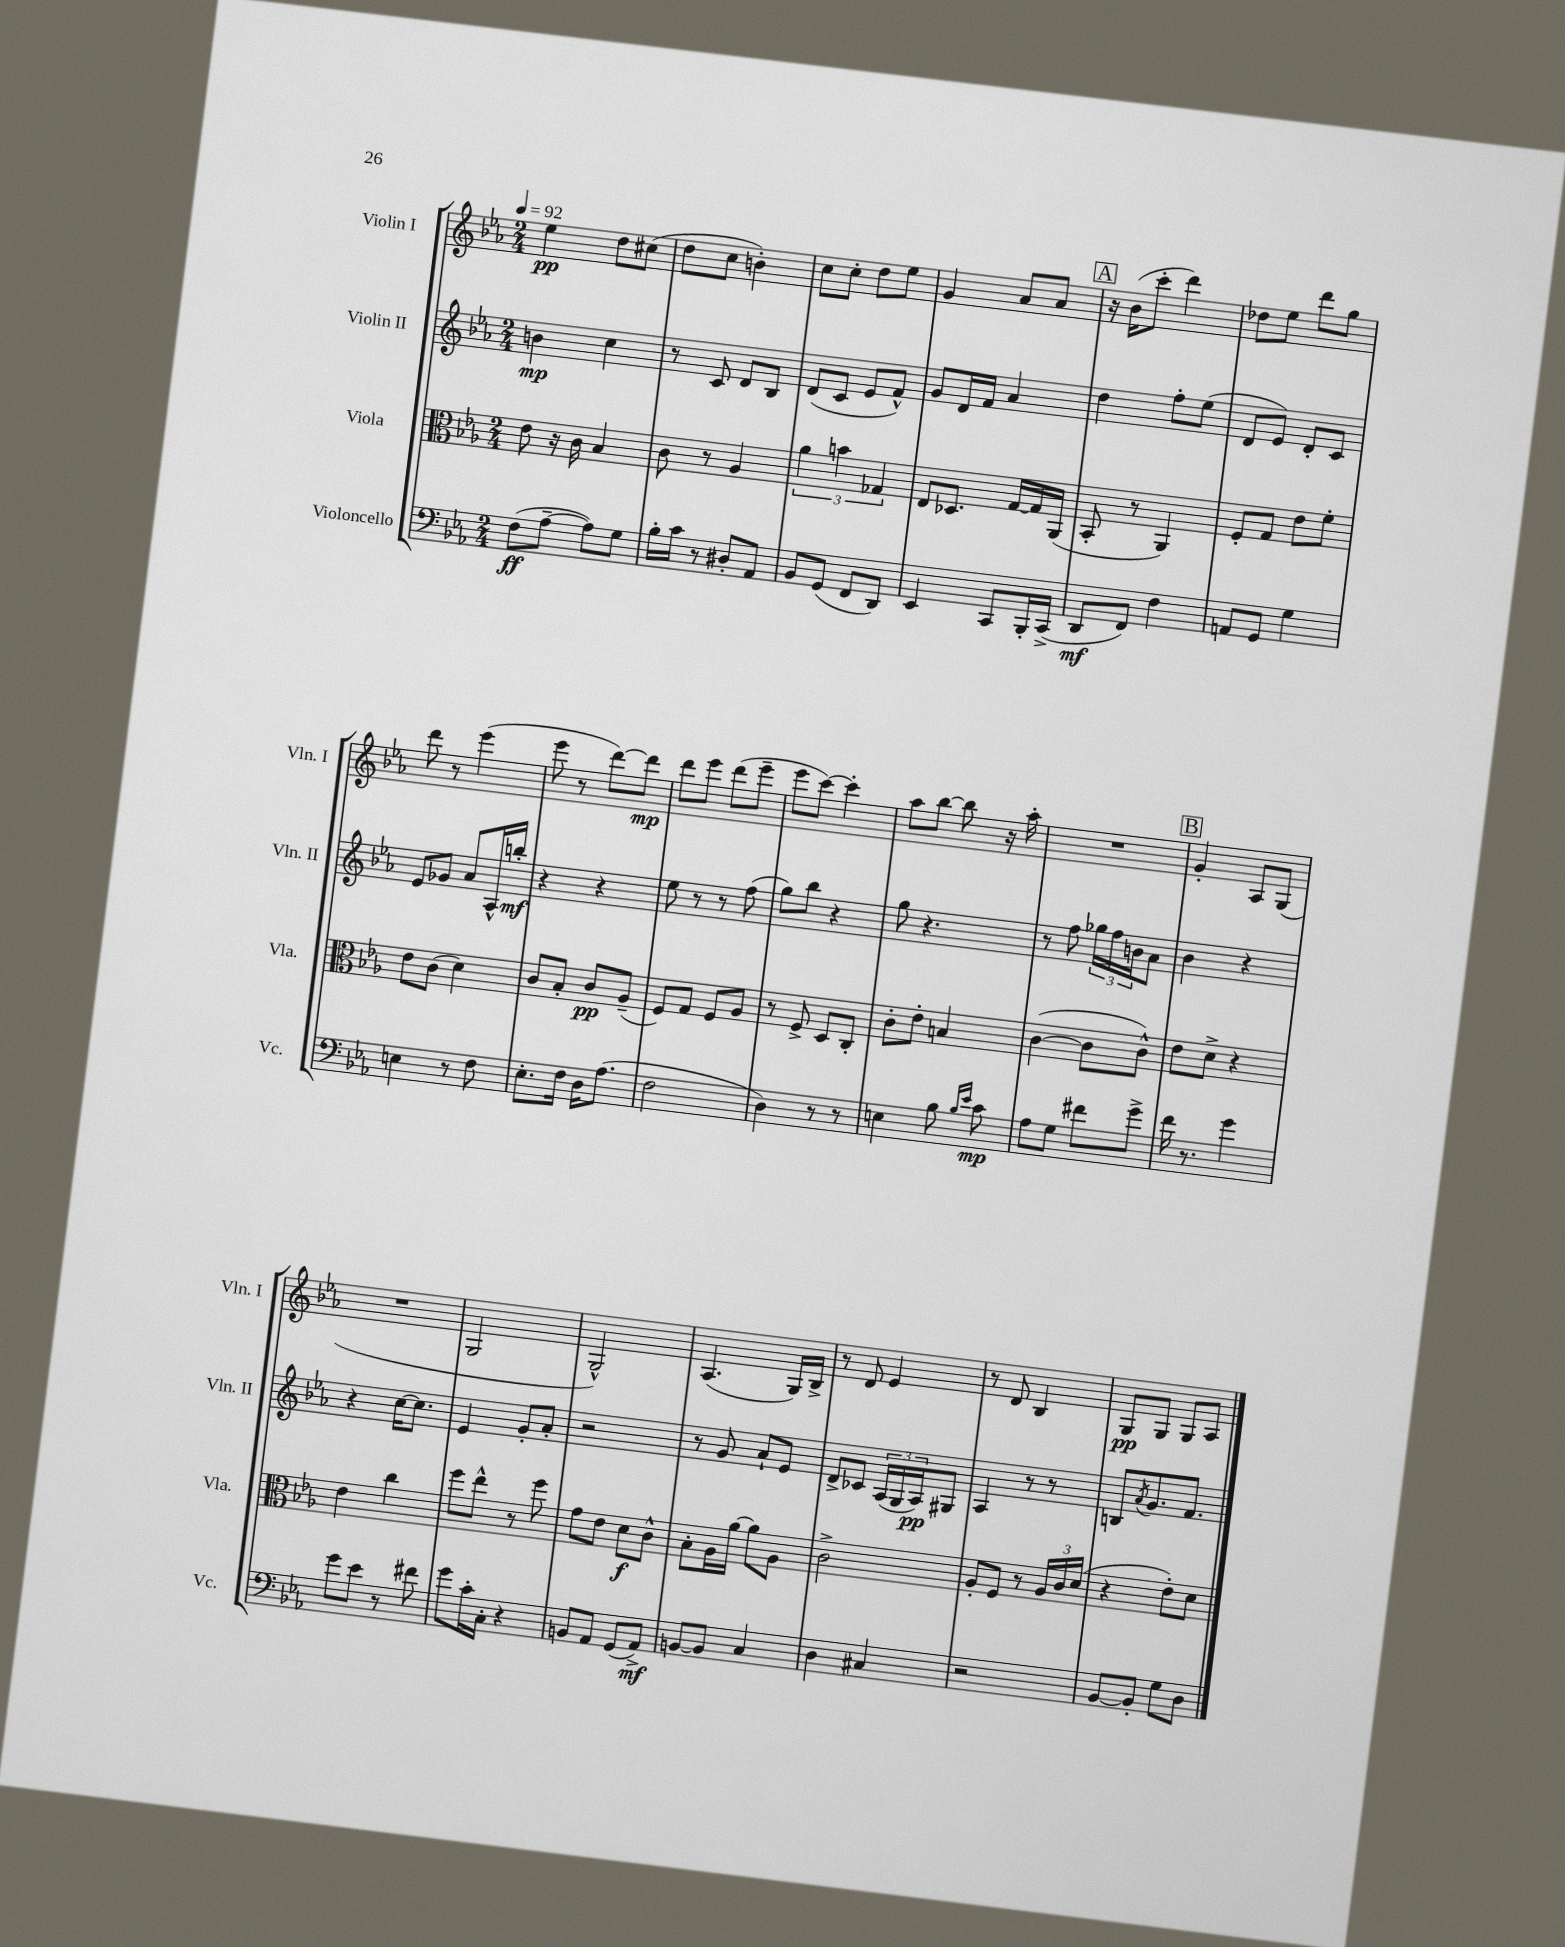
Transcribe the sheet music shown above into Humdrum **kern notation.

**kern	**dynam	**kern	**dynam	**kern	**dynam	**kern	**dynam
*part4	*part4	*part3	*part3	*part2	*part2	*part1	*part1
*staff4	*staff4	*staff3	*staff3	*staff2	*staff2	*staff1	*staff1
*I"Violoncello	*	*I"Viola	*	*I"Violin II	*	*I"Violin I	*
*I'Vc.	*	*I'Vla.	*	*I'Vln. II	*	*I'Vln. I	*
*clefF4	*	*clefC3	*	*clefG2	*	*clefG2	*
*k[b-e-a-]	*	*k[b-e-a-]	*	*k[b-e-a-]	*	*k[b-e-a-]	*
*M2/4	*	*M2/4	*	*M2/4	*	*M2/4	*
*MM92	*	*MM92	*	*MM92	*	*MM92	*
=1	=1	=1	=1	=1	=1	=1	=1
(8F\L	ff	8e-\	.	4bn\	mp	4ee-\	pp
[8A-~\J	.	16r	.	.	.	.	.
.	.	16c\	.	.	.	.	.
8A-\L])	.	4B-/	.	4cc\	.	8dd\L	.
8G\J	.	.	.	.	.	(8cc#X\J	.
=2	=2	=2	=2	=2	=2	=2	=2
16B-'\LL	.	8c\	.	8r	.	8dd\L	.
16c\JJ	.	.	.	.	.	.	.
8r	.	8r	.	8c/	.	8cc\J	.
8D#X'/L	.	4A-/	.	8d/L	.	4bn'\)	.
8AA-/J	.	.	.	8B-/J	.	.	.
=3	=3	=3	=3	=3	=3	=3	=3
8BB-/L	.	6a-\	.	(8d/L	.	8cc\L	.
(8GG/J	.	.	.	8c/J	.	8cc'\J	.
.	.	6bn\	.	.	.	.	.
8FF/L	.	.	.	8e-/L	.	8dd\L	.
.	.	6G-X/	.	.	.	.	.
8DD/J)	.	.	.	8f^^/J)	.	8ee-\J	.
=4	=4	=4	=4	=4	=4	=4	=4
4EE-/	.	8E-/L	.	8g/L	.	4g/	.
.	.	8.D-X/J	.	16d/L	.	.	.
.	.	.	.	16f/JJ	.	.	.
8CC/L	.	.	.	4a-/	.	8a-/L	.
.	.	[16G/LL	.	.	.	.	.
16BBB-'/L	.	16G/]	.	.	.	8a-/J	.
(16CC^/JJ	.	(16AA-/JJ	.	.	.	.	.
!!LO:REH:place=s1:t=A
=5	=5	=5	=5	=5	=5	=5	=5
8DD/L	mf	8BB-'/	.	4dd\	.	16r	.
.	.	.	.	.	.	(16b-\KL	.
8FF/J)	.	8r	.	.	.	8ccc'\J	.
4F\	.	4AA-/)	.	8ff'\L	.	4ddd\)	.
.	.	.	.	(8ee-\J	.	.	.
=6	=6	=6	=6	=6	=6	=6	=6
8AAn/L	.	8F'/L	.	8d/L	.	8dd-X\L	.
8GG/J	.	8G/J	.	8e-/J)	.	8ee-\J	.
4G\	.	8e-\L	.	8d'/L	.	8ddd\L	.
.	.	8f'\J	.	8c/J	.	8gg\J	.
!!LO:LB:g=z
=7	=7	=7	=7	=7	=7	=7	=7
4En\	.	8e-\L	.	8e-/L	.	8ddd\	.
.	.	(8c\J	.	8g-X/J	.	8r	.
8r	.	4d\)	.	8a-/L	.	(4eee-\	.
8F\	.	.	.	16A-^^/L	.	.	.
.	.	.	.	16bbn'/JJ	mf	.	.
=8	=8	=8	=8	=8	=8	=8	=8
8.E-'\L	.	8c/L	.	4r	.	8eee-\	.
.	.	8B-'/J	.	.	.	8r	.
16F\Jk	.	.	.	.	.	.	.
16D\KL	.	8c/L	pp	4r	.	[8ddd\L)	.
(8.A-\J	.	.	.	.	.	.	.
.	.	(8A-~/J	.	.	.	8ddd\J]	mp
=9	=9	=9	=9	=9	=9	=9	=9
2F\	.	8F/L)	.	8ee-\	.	8ddd\L	.
.	.	8G/J	.	8r	.	8eee-\J	.
.	.	8F/L	.	8r	.	(8ddd\L	.
.	.	8A-/J	.	(8ff\	.	8eee-~\J	.
=10	=10	=10	=10	=10	=10	=10	=10
4D\)	.	8r	.	8gg\L)	.	8eee-\L	.
.	.	8F^/	.	8bb-\J	.	[8ccc\J)	.
8r	.	8D/L	.	4r	.	4ccc'\]	.
8r	.	8C'/J	.	.	.	.	.
=11	=11	=11	=11	=11	=11	=11	=11
4En\	.	8c'\L	.	8gg\	.	8aa-\L	.
.	.	8e-'\J	.	4.r	.	[8bb-\J	.
8B-\	.	4Bn/	.	.	.	8bb-\]	.
16qqB-/LL	.	.	.	.	.	.	.
16qqe-/JJ	.	.	.	.	.	.	.
8c\	mp	.	.	.	.	16r	.
.	.	.	.	.	.	16aa-'\	.
=12	=12	=12	=12	=12	=12	=12	=12
8A-\L	.	([4c\	.	8r	.	2r	.
8G\J	.	.	.	8ff\	.	.	.
8f#X\L	.	8c\L]	.	24gg-X\LL	.	.	.
.	.	.	.	24ff\	.	.	.
.	.	.	.	24bn\J	.	.	.
8g^\J	.	8c^^\J)	.	8a-\J	.	.	.
!!LO:REH:place=s1:t=B
=13	=13	=13	=13	=13	=13	=13	=13
16f\	.	8e-\L	.	4b-\	.	4g'/	.
8.r	.	.	.	.	.	.	.
.	.	8d^\J	.	.	.	.	.
4g\	.	4r	.	4r	.	8A-/L	.
.	.	.	.	.	.	(8G/J	.
!!LO:LB:g=z
=14	=14	=14	=14	=14	=14	=14	=14
8g\L	.	4e-\	.	4r	.	2r	.
8e-\J	.	.	.	.	.	.	.
8r	.	4cc\	.	[16cc\KL	.	.	.
.	.	.	.	8.cc\J]	.	.	.
8f#X\	.	.	.	.	.	.	.
=15	=15	=15	=15	=15	=15	=15	=15
8g\L	.	8ff\L	.	4e-/	.	2G/	.
16c'\L	.	8ee-^^\J	.	.	.	.	.
16C'\JJ	.	.	.	.	.	.	.
4r	.	8r	.	8g'/L	.	.	.
.	.	8ff\	.	8a-'/J	.	.	.
=16	=16	=16	=16	=16	=16	=16	=16
8BBn/L	.	8g\L	.	2r	.	2G^^/)	.
8AA-/J	.	8e-\J	.	.	.	.	.
(8GG/L	.	8d\L	f	.	.	.	.
8AA-^/J)	mf	8c^^\J	.	.	.	.	.
=17	=17	=17	=17	=17	=17	=17	=17
[8BBn/L	.	8B-'\L	.	8r	.	(4.A-/	.
8BB/J]	.	16A-\L	.	8g/	.	.	.
.	.	[16a-\JJ	.	.	.	.	.
4C/	.	8a-\L]	.	8a-`/L	.	.	.
.	.	8A-\J	.	8e-/J	.	16G/LL)	.
.	.	.	.	.	.	16B-^/JJ	.
=18	=18	=18	=18	=18	=18	=18	=18
4D\	.	2c^\	.	8d^/L	.	8r	.
.	.	.	.	8c-X/J	.	8d/	.
4C#X/	.	.	.	(24A-/LL	.	4e-/	.
.	.	.	.	24G/	.	.	.
.	.	.	.	24A-/J)	pp	.	.
.	.	.	.	8G#X/J	.	.	.
=19	=19	=19	=19	=19	=19	=19	=19
2r	.	8A-'/L	.	4A-/	.	8r	.
.	.	8F/J	.	.	.	8d/	.
.	.	8r	.	8r	.	4B-/	.
.	.	24A-/LL	.	8r	.	.	.
.	.	24c/	.	.	.	.	.
.	.	(24d/JJ	.	.	.	.	.
=20	=20	=20	=20	=20	=20	=20	=20
[8BB-/L	.	4r	.	8Bn/L	.	8G/L	pp
.	.	.	.	8qa-/	.	.	.
8BB-'/J]	.	.	.	8.g/	.	8G/J	.
8G\L	.	8e-'\L)	.	.	.	8G/L	.
.	.	.	.	8.f/J	.	.	.
8D\J	.	8d\J	.	.	.	8A-/J	.
==	==	==	==	==	==	==	==
*-	*-	*-	*-	*-	*-	*-	*-
